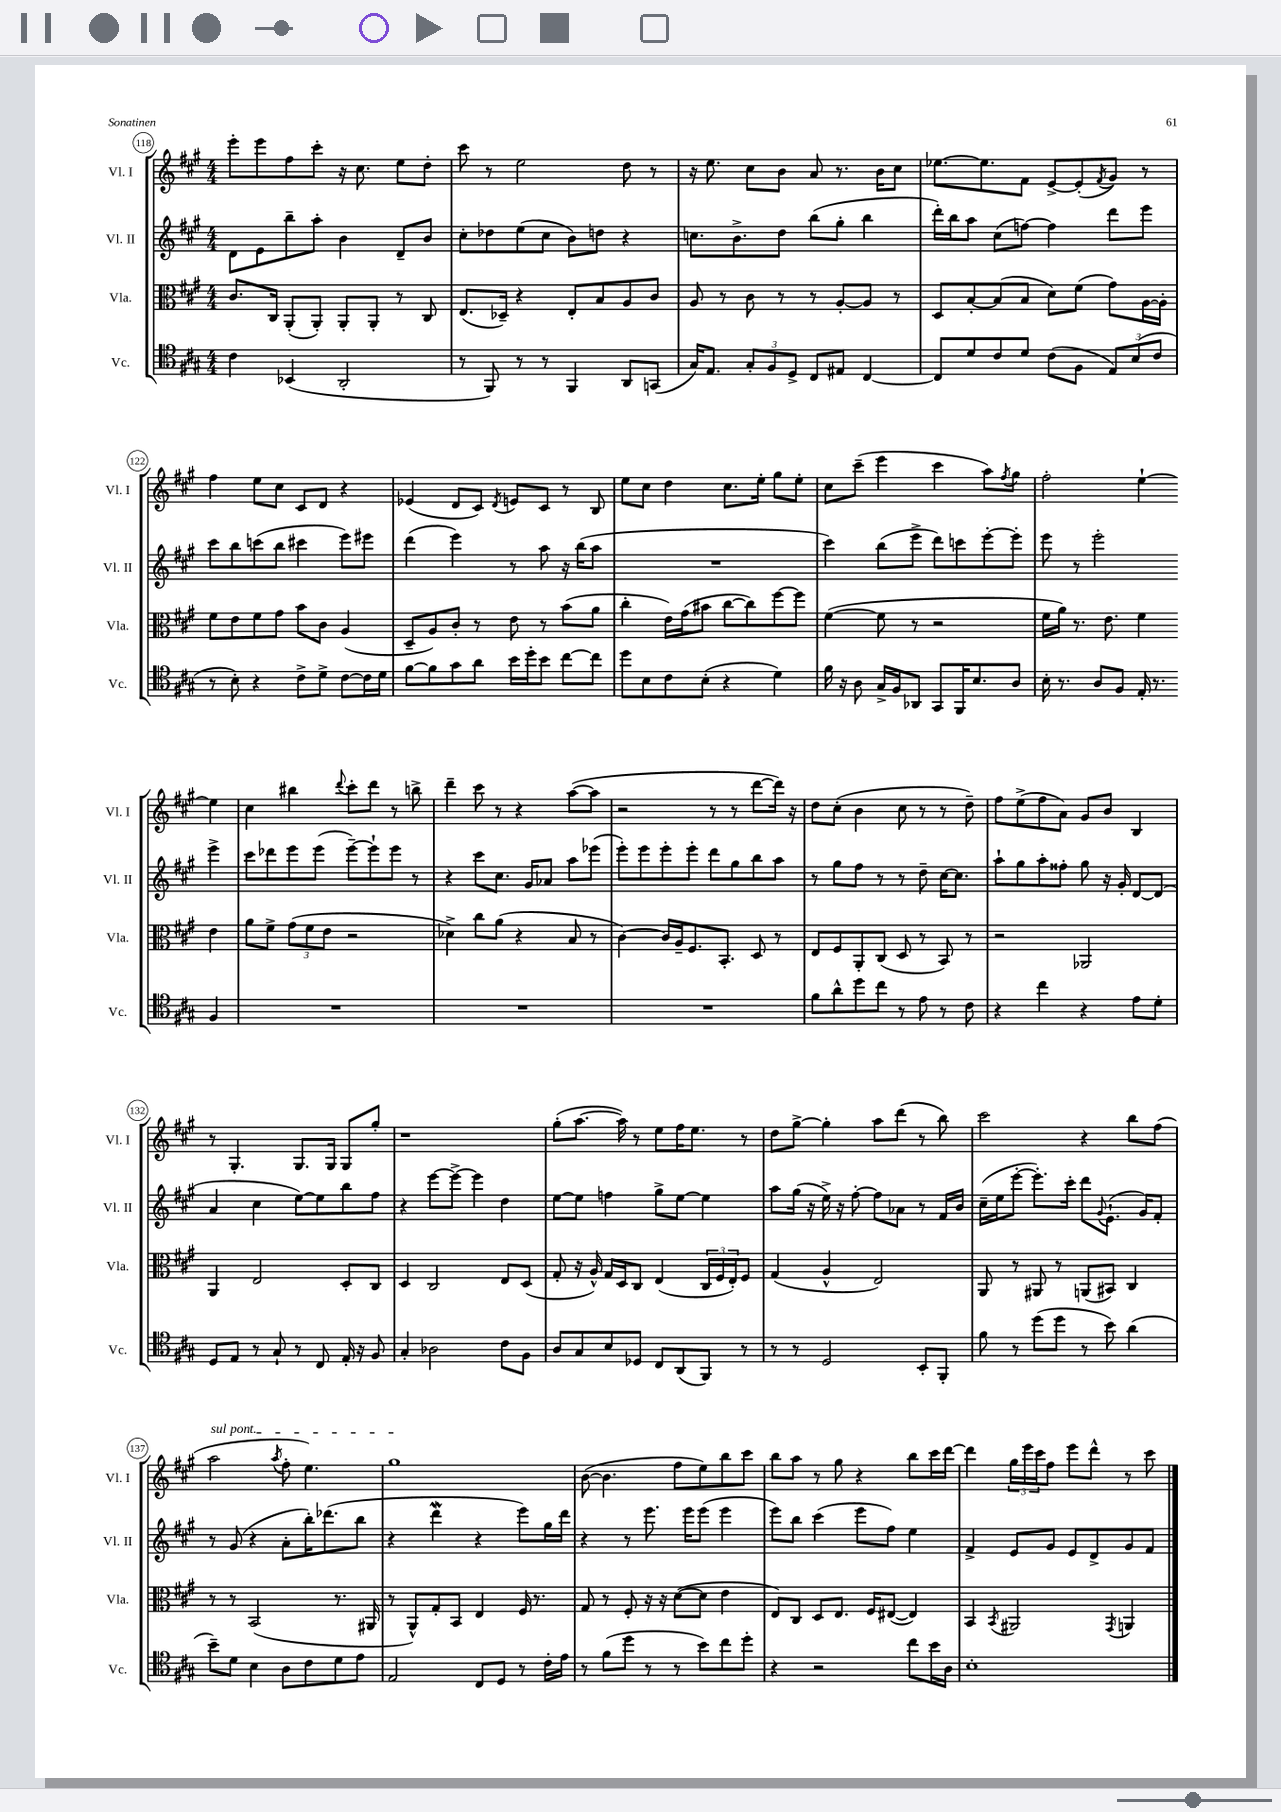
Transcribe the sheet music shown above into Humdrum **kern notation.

**kern	**kern	**kern	**kern
*staff4	*staff3	*staff2	*staff1
*clefC4	*clefC3	*clefG2	*clefG2
*k[f#c#g#]	*k[f#c#g#]	*k[f#c#g#]	*k[f#c#g#]
*M4/4	*M4/4	*M4/4	*M4/4
4c#	8.c#	8d	8eee'
.	.	8e	8eee
.	16C#	.	.
(4BB-	(8AA'	8bb~	8ff#
.	8AA')	8aa'	8ccc#'
2AA'	8AA'	4b	16r
.	.	.	8.cc#
.	8AA'	.	.
.	8r	8d~	8ee
.	8C#	8b	8dd'
=	=	=	=
8r	(8.E	8cc#'	8ccc#
8FF#)	.	8dd-	8r
.	16D-~)	.	.
8r	4r	(8ee	2ee
8r	.	8cc#	.
4FF#	8E'	8b)	.
.	8B	8dd	.
8AA	8A	4r	8dd
(8GG	8c#	.	8r
=	=	=	=
16G#)	8A	8.cc	16r
8.E	.	.	8.ee
.	8r	.	.
.	.	8.b^	.
12G#'	8c#	.	8cc#
12F#	.	.	.
.	8r	8dd	8b
12D^	.	.	.
8C#	8r	(8bb	8a
8E#	[8A'	8gg#'	8.r
[4C#	8A]	4bb	.
.	.	.	16b
.	8r	.	8cc#
=	=	=	=
8C#]	8D	16ddd')	[8.ee-
.	.	16bb	.
8d	[8B'	8aa	.
.	.	.	8.ee-]
8c#	(8B]	(8cc#	.
8d	8B	[8ff)	8f#
(8c#	8d)	4ff]	[8e^
8F#	(8f#	.	(8e']
.	.	.	8qf#
12E)	8g#)	8ddd	8g#)
(12B	.	.	.
.	[16A	8eee	8r
12c#	.	.	.
.	16A']	.	.
=	=	=	=
8r	8f#	8ccc#	4ff#
8B')	8e	8bb	.
4r	8f#	(8ccc	8ee
.	8g#	8bb	8cc#
8c#^	8b	4ccc#	8c#
8d^	8c#	.	8d
[8c#	(4A	8eee)	4r
16c#]	.	8eee#	.
16d	.	.	.
=	=	=	=
[8f#	8D~	(4ddd	(4e-
8f#]	8A)	.	.
8g#	8c#'	4eee)	8d
8a	8r	.	8c#)
.	.	.	8qd
16b	8e	8r	8e
16dd'	.	.	.
8b	8r	8aa	8c#
[8cc#	(8b	16r	8r
.	.	(16bb	.
8cc#]	8a	8aa	8B
=	=	=	=
8dd	4cc#'	1r	8ee
8B	.	.	8cc#
8c#	16e)	.	4dd
.	(16g#	.	.
(8B'	8b#	.	.
4r	[8cc#	.	8.cc#
.	8cc#])	.	.
.	.	.	16ee'
4d)	[8ff#	.	8gg#
.	8ff#]	.	8ee'
=	=	=	=
16f#	([4f#	4ccc#)	8cc#
16r	.	.	.
8A	.	.	(8ccc#~
16G#^	8f#]	(8bb	4eee
16F#	.	.	.
8AA-	8r	8eee^	.
8GG#	2r	8ddd)	4ccc#
16FF#	.	8ccc	.
8.B	.	.	.
.	.	[8eee'	8aa)
.	.	.	8qff#
8A	.	8eee']	8gg#
=	=	=	=
16B'	16f#	8eee	2ff#'
8.r	16a)	.	.
.	8.r	8r	.
8A	.	2eee'	.
.	8.e	.	.
8F#	.	.	.
16E'	4f#	.	[4ee`
8.r	.	.	.
4F#	4e	4eee^	4ee]
=	=	=	=
1r	8a	8ccc#	4cc#
.	8f#^	8ddd-	.
.	(12g#	8eee	4bb#
.	12f#	.	.
.	.	(8eee	.
.	12e	.	.
.	.	.	8qqddd
.	2r	[8eee~)	8ccc#'
.	.	8eee`]	8ddd
.	.	8eee	8r
.	.	8r	8bb^
=	=	=	=
1r	4d-^)	4r	4ddd~
.	8cc#	8ccc#	8ccc#
.	(8a	8.cc#	8r
.	4r	.	4r
.	.	16g#	.
.	.	8a-	.
.	8B	8aa	([8aa
.	8r	(8eee-	8aa]
=	=	=	=
1r	[4c#)	8eee')	2r
.	.	8eee	.
.	16c#]	8eee'	.
.	16A~	.	.
.	8.F#	8eee'	.
.	.	8ddd	8r
.	8.BB'	.	.
.	.	8gg#	8r
.	8D	8bb	[8ddd
.	8r	8aa	16ddd])
.	.	.	16r
=	=	=	=
8f#	8E	8r	8dd
8a^^	8F#	8gg#	(8cc#'
8dd	8AA'	8ff#	4b
8cc#	(8C#	8r	.
8r	8D	8r	8cc#
8e	8r	8dd~	8r
8r	8BB)	[16cc#	8r
.	.	8.cc#]	.
8c#	8r	.	8dd~)
=	=	=	=
4r	2r	8aa`	8ff#
.	.	8gg#	(8ee^
4cc#	.	8aa'	8ff#
.	.	8ff##'	8a)
4r	2AA-	8gg#	8g#
.	.	16r	8b
.	.	16g#'	.
8e	.	[8d	4B
8d'	.	(8d]	.
=	=	=	=
8D	4AA	4a	8r
8E	.	.	4.G#'
8r	2E	4cc#	.
8G#`	.	.	.
8r	.	[8ee)	8.G#
8C#	.	8ee]	.
.	.	.	16G#
16E'	8D'	8bb	8G#
16r	.	.	.
8F#	8C#	8ff#	8gg#'
=	=	=	=
4G#'	4D	4r	1r
2A-	2C#	[8eee	.
.	.	8eee^_	.
.	.	4eee]	.
8c#	8E	4dd	.
8F#	(8D	.	.
=	=	=	=
8A	8G#'	[8ee	(8gg#'
8G#	16r	8ee]	[8.aa
.	16A^^)	.	.
8B	16G#	4ff	.
.	16D	.	16aa])
8D-	8C#	.	8r
8C#	(4E	8gg#^	8ee
(8AA	.	[8ee	16ff#
.	.	.	8.ee
8FF#)	24C#	4ee]	.
.	24F#	.	.
.	24E')	.	.
8r	8F#	.	8r
=	=	=	=
8r	(4G#	8aa	8dd
8r	.	(16gg#	[8gg#^
.	.	16r	.
2D	4A^^	16ee^)	4gg#']
.	.	16r	.
.	.	[8ff#'	.
.	2E)	8ff#]	8aa
.	.	8a-	(8ddd
8BB'	.	8r	8r
8FF#'	.	16f#	8bb)
.	.	16b	.
=	=	=	=
8f#	8AA	(16cc#~	2ccc#
.	.	16ee	.
8r	8r	[8eee'	.
(8dd	8AA#	8.eee'])	.
8dd	8r	.	.
.	.	16ccc#'	.
8r	(8AA	8ddd	4r
.	.	8qqg#	.
8b)	8BB#)	(8.e`	.
(4a	4C#	.	8bb
.	.	16g#)	.
.	.	8f#'	(8ff#
=	=	=	=
8b~)	8r	8r	2aa
8d	8r	(8g#	.
4B	(2BB	4r	.
.	.	.	8qaa
8A	.	8a'	8ff#'
8c#	.	16bb')	4.ee)
.	.	(8.ddd-	.
8d	8.r	.	.
8e	.	8bb	.
.	16AA#	.	.
=	=	=	=
2E	8r	4r	1gg#
.	8AA^^)	.	.
.	8G#'	4ddd	.
.	8BB	.	.
8C#	4E	4r	.
8D	.	.	.
8r	16F#	8eee)	.
.	8.r	.	.
16c#'	.	16gg#	.
16e	.	16ddd	.
=	=	=	=
8r	8G#	4r	([8b
(8f#	8r	.	4.b]
8dd	8F#'	8r	.
8r	16r	8.eee	.
.	16r	.	.
8r	([8d	.	8ff#
.	.	16eee	.
8b)	8d]	(8eee	8ee)
8cc#	4e	4eee	8bb
8dd'	.	.	8ccc#
=	=	=	=
4r	8E)	8eee)	8bb
.	8C#	8bb	8aa
2r	8D	(4ccc#	8r
.	8.E	.	8gg#
.	.	8eee	4r
.	16F#	.	.
.	([8E#	8ff#)	.
8cc#	4E#])	4ee	8bb
16b	.	.	16ccc#
16A	.	.	[16ddd
=	=	=	=
1B'	4BB	4f#^	4ddd]
.	8qBB	.	.
.	2AA#	8e	24gg#
.	.	.	24eee
.	.	.	24ccc#
.	.	8g#	8ff#
.	.	8e	8eee
.	.	8d^	8ddd^^
.	8qGG#	.	.
.	4AA	8g#	8r
.	.	8f#	8ccc#
==	==	==	==
*-	*-	*-	*-
